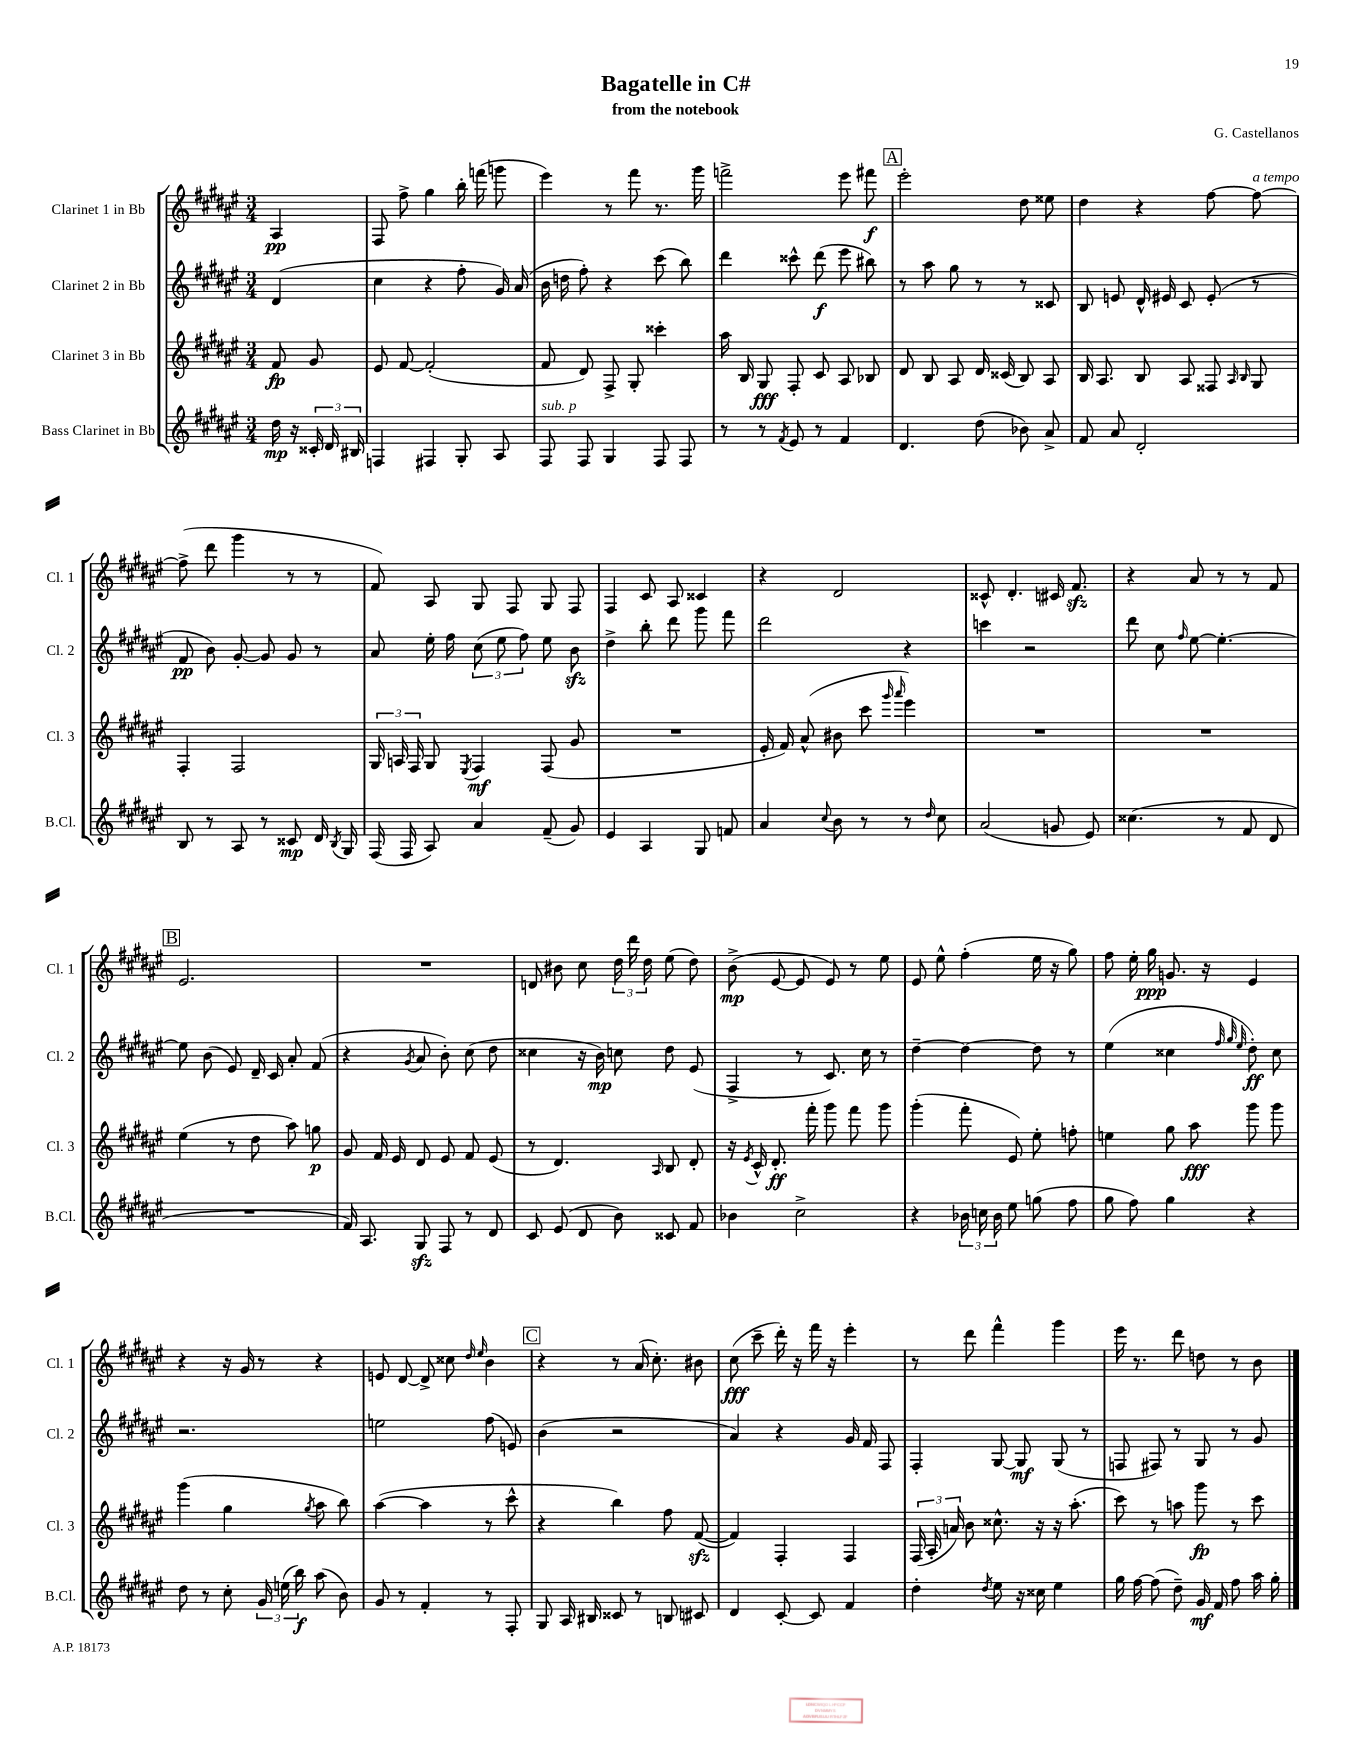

**kern	**kern	**kern	**kern
*staff4	*staff3	*staff2	*staff1
*clefG2	*clefG2	*clefG2	*clefG2
*k[f#c#g#d#a#e#]	*k[f#c#g#d#a#e#]	*k[f#c#g#d#a#e#]	*k[f#c#g#d#a#e#]
*M3/4	*M3/4	*M3/4	*M3/4
16dd#\	8f#/	(4d#/	4A#/
16r	.	.	.
24c##'/	8g#/	.	.
24d#/	.	.	.
24B#/	.	.	.
=	=	=	=
4F/	8e#/	4cc#\	8F#/
.	[8f#/	.	8ff#^\
4F#/	(2f#'/]	4r	4gg#\
8G#'/	.	8ff#'\	16bb'\
.	.	.	(16fff\
8A#/	.	16g#/)	8ggg\
.	.	(16a#/	.
=	=	=	=
8F#/	8f#/	16b\	4eee#\)
.	.	16dd\	.
8F#/	8d#/)	8ff#'\)	.
4G#/	8F#^/	4r	8r
.	8G#'/	.	8fff#\
8F#/	4ccc##'\	(8ccc#\	8.r
8F#/	.	8bb\)	.
.	.	.	16ggg#\
=	=	=	=
8r	16aa#\	4ddd#\	2fff^\
.	16B/	.	.
8r	8G#/	.	.
8qf#/	.	.	.
8e#/	8F#'/	8ccc##^^\	.
8r	8c#/	(8ddd#\	.
4f#/	8A#/	8eee#\	8eee#\
.	8B-/	8bb#\)	8fff#\
=	=	=	=
4.d#/	8d#/	8r	2eee#'\
.	8B/	8aa#\	.
.	8A#/	8gg#\	.
(8dd#\	16d#/	8r	.
.	(16c##/	.	.
8b-\)	8B/)	8r	8dd#\
8a#^/	8A#/	8c##/	8ee##\
=	=	=	=
8f#/	16B/	8B/	4dd#\
.	8.A#/	.	.
8a#/	.	8e/	.
2d#'/	8B/	16d#^^/	4r
.	.	16e#/	.
.	8A#/	8c#/	.
.	8F##/	(8e#'/	[8ff#\
.	16qqA#/	.	.
.	16qqB/	.	.
.	8G#/	8r	8ff#\_
=	=	=	=
8B/	4F#'/	8f#/	(8ff#^\]
8r	.	8b\)	8ddd#\
8A#/	2F#/	[8g#'/	4ggg#\
8r	.	8g#/]	.
8c##/	.	8g#/	8r
16d#/	.	8r	8r
8qB/	.	.	.
16G#/	.	.	.
=	=	=	=
(16F#/	24G#/	8a#/	8f#/)
.	24A/	.	.
16F#/	.	.	.
.	24F#/	.	.
8A#/)	8G#/	16ee#'\	8A#/
.	.	16ff#\	.
.	8qE#/	.	.
4a#/	4F#/	(12cc#\	8G#/
.	.	12ee#\	.
.	.	.	8F#/
.	.	12ff#\)	.
(8f#~/	(8F#/	8ee#\	8G#/
8g#/)	8g#/	8b\	8F#/
=	=	=	=
4e#/	2.r	4dd#^\	4F#/
4A#/	.	8bb'\	8c#/
.	.	8ddd#\	8A#/
8G#/	.	8ggg#\	4c##/
8f/	.	8fff#\	.
=	=	=	=
4a#/	16e#'/	2ddd#\	4r
.	16f#/)	.	.
.	(8a#^^/	.	.
8qqcc#/	.	.	.
8b\	8b#\	.	2d#/
8r	8ccc#\	.	.
.	16qqggg#/	.	.
.	16qqaaa#/	.	.
8r	4eee#\)	4r	.
16qqdd#/	.	.	.
8cc#\	.	.	.
=	=	=	=
(2a#/	2.r	4ccc\	8c##^^/
.	.	.	4.d#'/
.	.	2r	.
8g/	.	.	16c#/
.	.	.	8.f#/
8e#/)	.	.	.
=	=	=	=
(4.cc##\	2.r	8ddd#\	4r
.	.	8cc#\	.
.	.	16qqff#/	.
.	.	[8ee#\	8a#/
8r	.	4.ee#'\_	8r
8f#/	.	.	8r
8d#/	.	.	8f#/
=	=	=	=
2.r	(4ee#\	8ee#\]	2.e#/
.	.	(8b\	.
.	8r	8e#/)	.
.	8dd#\	16d#~/	.
.	.	16c#/	.
.	8aa#\)	8a#'/	.
.	8gg\	(8f#/	.
=	=	=	=
16f#/)	8g#/	4r	2.r
8.A#/	.	.	.
.	16f#/	.	.
.	16e#/	.	.
.	.	8qg#/	.
8G#/	8d#/	8a#/	.
8F#/	8e#/	8b'\)	.
8r	8f#/	(8cc#\	.
8d#/	(8e#/	8dd#\	.
=	=	=	=
8c#/	8r	4cc##\	8d/
(8e#/	4.d#/)	.	8b#\
8d#/	.	16r	8cc#\
.	.	16b\)	.
8b\)	.	8cc\	24dd#\
.	.	.	24ddd#\
.	.	.	24dd#\
.	16qqA#/	.	.
8c##/	8B/	8dd#\	(8ee#\
8f#/	8d#'/	(8e#/	8dd#\)
=	=	=	=
4b-\	16r	4F#^/	(8b^\
.	8qe#/	.	.
.	16c#^^/	.	.
.	8.d#'/	.	[8e#/
2cc#^\	.	8r	8e#/]
.	16fff#'\	.	.
.	8ggg#\	8.c#/)	8e#/)
.	8fff#\	.	8r
.	.	16cc#\	.
.	8ggg#\	8r	8ee#\
=	=	=	=
4r	(4ggg#'\	[4dd#~\	8e#/
.	.	.	8ee#^^\
24b-\	8fff#'\	4dd#\_	(4ff#'\
24cc\	.	.	.
24b-\	.	.	.
8ee#\	8e#/)	.	.
(8gg\	8ee#'\	8dd#\]	16ee#\
.	.	.	16r
8ff#\	8ff'\	8r	8gg#\)
=	=	=	=
8gg#\	4ee\	(4ee#\	8ff#\
8ff#\)	.	.	16ee#'\
.	.	.	16gg#\
4gg#\	8gg#\	4cc##\	8.g/
.	8aa#\	.	.
.	.	.	16r
.	.	32qqff#/	.
.	.	32qqgg#/	.
.	.	32qqee#/	.
4r	8ggg#\	8dd#'\)	4e#/
.	8ggg#\	8cc##\	.
=	=	=	=
8dd#\	(4ggg#\	2.r	4r
8r	.	.	.
8cc#'\	4gg#\	.	16r
.	.	.	16g#/
24g#/	.	.	8r
(24ee\	.	.	.
24bb\)	.	.	.
.	8qgg#/	.	.
(8aa#\	8aa#\	.	4r
8b\)	8bb\)	.	.
=	=	=	=
8g#/	([4aa#\	2ee\	8e/
8r	.	.	[8d#/
4f#'/	4aa#\]	.	8d#^/]
.	.	.	8cc##\
.	.	.	16qqdd#/
.	.	.	16qqee#/
8r	8r	(8ff#\	4b\
8F#'/	8ccc#^^\	8e/)	.
=	=	=	=
8G#/	4r	(4b\	4r
16A#/	.	.	.
16B#/	.	.	.
8c##/	4bb\)	2r	8r
8r	.	.	(16a#/
.	.	.	8.cc#'\)
8B/	8ff#\	.	.
8c#/	([8f#/	.	8b#\
=	=	=	=
4d#/	4f#/])	4a#/)	(8cc#\
.	.	.	8ccc#~\
[8c#'/	4F#'/	4r	16ddd#'\)
.	.	.	16r
8c#/]	.	.	16fff#\
.	.	.	16r
4f#/	4F#/	16g#/	4eee#'\
.	.	16f#/	.
.	.	8F#/	.
=	=	=	=
4dd#'\	(24F#/	4F#'/	8r
.	24A#'/	.	.
.	24a/)	.	.
.	8b\	.	8ddd#\
8qdd#/	.	.	.
8ee#\	8.cc##^^\	[8G#/	4fff#^^\
16r	.	8G#/]	.
16cc##\	16r	.	.
4ee#\	16r	(8G#/	4ggg#\
.	(8.aa#'\	.	.
.	.	8r	.
=	=	=	=
16gg#\	8ccc#\)	8F/	16eee#\
[16ff#\	.	.	8.r
(8ff#\]	8r	8F#/)	.
8dd#~\)	8aa\	8r	8ddd#\
16g#/	8ggg#\	8G#/	8dd\
16f#/	.	.	.
8ff#\	8r	8r	8r
16aa#\	8ccc#\	8g#/	8b\
16gg#'\	.	.	.
==	==	==	==
*-	*-	*-	*-
